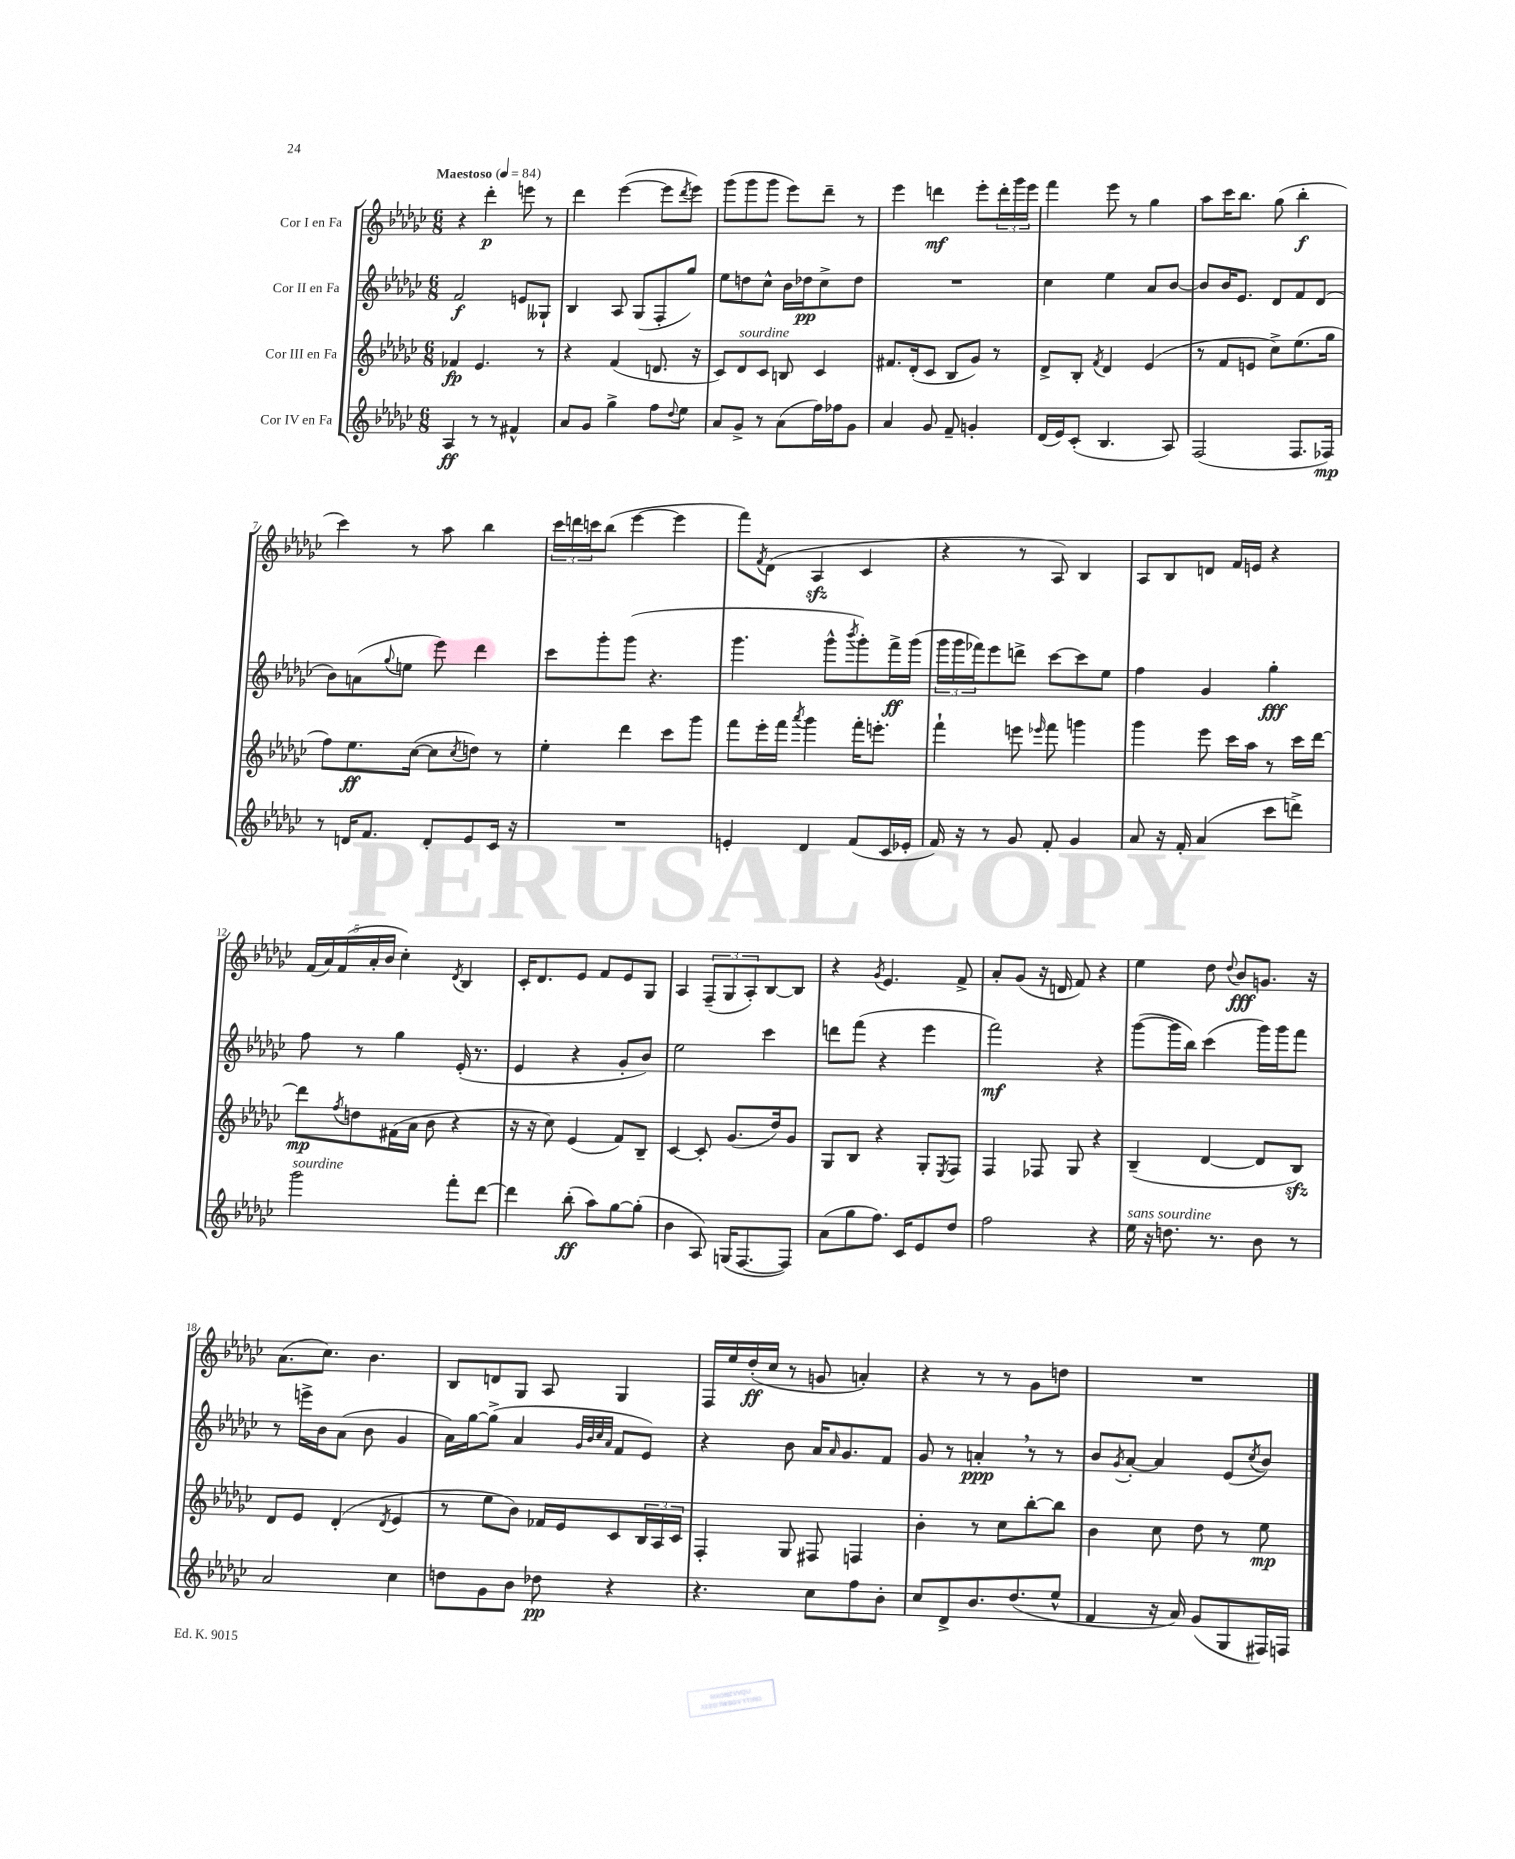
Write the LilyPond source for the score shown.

<<
\new StaffGroup <<
\new Staff = "s0" \with { instrumentName = "Cor I en Fa" } {
    \clef treble \key ges \major \numericTimeSignature \time 6/8 \tempo "Maestoso" 4 = 84
    r4 des'''4-.\p e'''8 r8 |
    des'''4 ees'''4~( ees'''8 \acciaccatura { des'''8 } ees'''8) |
    ges'''8( ges'''8 ges'''8 ees'''8) des'''8-- r8 |
    ees'''4 d'''4\mf ees'''8-. \tuplet 3/2 { d'''16-. ges'''16 ees'''16 } |
    f'''4 ees'''8 r8 ges''4 |
    aes''8 ces'''16 bes''8. ges''8( bes''4-.\f |
    ces'''4) r8 aes''8 bes''4 |
    \tuplet 3/2 { ces'''16 d'''16 c'''16 } bes''8( ees'''4~ ees'''4 |
    f'''8) \acciaccatura { f'8 } des'8( aes4\sfz ces'4 |
    r4 r8 aes8) bes4 |
    aes8 bes8 d'8 f'16 e'16 r4 |
    \tuplet 5/4 { f'16( aes'16) f'16( aes'16-. bes'16 } ces''4-.) \acciaccatura { des'8 } bes4 |
    ces'16-. des'8. ees'8 f'8 ees'8 ges8 |
    aes4 \tuplet 3/2 { f8--( ges8 aes8-.) } bes8~ bes8 |
    r4 \acciaccatura { ges'8 } ees'4. f'8-> |
    aes'8-. ges'8( r16 d'16 f'8) r4 |
    ees''4 des''8 \appoggiatura { des''8 } bes'8\fff g'8. r16 |
    aes'8.( ces''8.) bes'4. |
    bes8 d'8 ges8 aes8 ges4 |
    f16 ees''16 des''16-.\ff( ces''16 r8 g'8 a'4-.) |
    r4 r8 r8 ges'8 d''8 |
    R2. \bar "|." |
}
\new Staff = "s1" \with { instrumentName = "Cor II en Fa" } {
    \clef treble \key ges \major \numericTimeSignature \time 6/8
    f'2\f e'8 geses8-! |
    bes4 aes8 ges8( f8-. ges''8) |
    ees''8 d''8 ces''8-^ bes'16 des''16\pp ces''8-> des''8 |
    R2. |
    ces''4 ees''4 aes'8 bes'8~ |
    bes'8 bes'16 ees'8. des'8 f'8 des'8( |
    bes'8) a'8( \appoggiatura { ges''8 } e''8 ees'''8) des'''4 |
    ces'''8 ges'''8-. ges'''8( r4. |
    ges'''4. ges'''8-^ \acciaccatura { bes'''8 } ges'''8-.) f'''16->\ff ges'''16( |
    \tuplet 3/2 { ges'''16 ges'''16 fes'''16) } ees'''8 d'''8-> ces'''8~ ces'''8 ees''8 |
    f''4 ges'4 ges''4-.\fff |
    f''8 r8 ges''4 ees'16-.( r8. |
    ees'4 r4 ges'8-. bes'8) |
    ees''2 ces'''4 |
    d'''8 f'''8( r4 ees'''4 |
    f'''2\mf) r4 |
    ges'''8~( ges'''16 bes''16) ces'''4( ges'''16) ges'''16 f'''8 |
    r8 e'''16-> bes'16 aes'8( bes'8 ges'4 |
    aes'16) ges''16~ ges''8->( aes'4 \grace { ges'32 bes'32 ces''32 aes'32 } f'8 ees'8) |
    r4 bes'8 aes'16 \grace { aes'16 } ges'8. f'8 |
    ges'8 r8 a'4-.\ppp \breathe r8 r8 |
    bes'8 \acciaccatura { ges'8 } aes'8~-. aes'4 ees'8( \acciaccatura { ces''8 } bes'8) \bar "|." |
}
\new Staff = "s2" \with { instrumentName = "Cor III en Fa" } {
    \clef treble \key ges \major \numericTimeSignature \time 6/8
    fes'4\fp ees'4. r8 |
    r4 f'4( d'8. r16 |
    ces'8) des'8^\markup { \italic "sourdine" } ces'8 b8 ces'4 |
    fis'8. des'16-.( ces'8 bes8 ges'8) r8 |
    des'8-> bes8-. \acciaccatura { f'8 } des'4 ees'4( |
    r8 f'8 e'8 ces''8->) ees''8.( ges''16 |
    f''8) ees''8.\ff ces''16~( ces''8 \acciaccatura { ces''8 } d''8) r8 |
    ees''4-. des'''4 ces'''8 ges'''8 |
    f'''8 ees'''16-. f'''16 \acciaccatura { aes'''8 } ges'''4 f'''16-. e'''8.-. |
    f'''4-! e'''8 \grace { ees'''16 } f'''8 g'''4 |
    ges'''4 ees'''8 ces'''16 aes''16 r8 ces'''16 des'''16~ |
    des'''8\mp \acciaccatura { f''8 } d''8 fis'16( aes'16 bes'8 r4 |
    r16 r16 ces''8) ees'4( f'8) bes8-- |
    ces'4~ ces'8-. ges'8.( des''16) ges'8 |
    ges8 bes8 r4 ges8-. \acciaccatura { ees8 } f8 |
    f4 fes8 ges8 r4 |
    bes4--( des'4~ des'8 bes8\sfz) |
    des'8 ees'8 des'4-.( \acciaccatura { des'8 } ees'4 |
    r8 ees''8 bes'8) fes'16 ees'16 ces'8 \tuplet 3/2 { bes16 aes16 ces'16 } |
    f4-. ges8 fis8 f4 |
    bes'4-. r8 ces''8 bes''8~-. bes''8 |
    bes'4 ces''8 des''8 r8 ees''8\mp \bar "|." |
}
\new Staff = "s3" \with { instrumentName = "Cor IV en Fa" } {
    \clef treble \key ges \major \numericTimeSignature \time 6/8
    aes4\ff r8 r8 fis'4-^ |
    aes'8 ges'8 ges''4-> f''8 \appoggiatura { des''8 } ees''8 |
    aes'8 ges'8-> r8 aes'8( f''16) fes''16 ges'8 |
    aes'4 ges'8 f'8-- g'4-. |
    des'16( ees'16) ces'8-.( bes4. aes8) |
    f2( f8. fes16\mp) |
    r8 d'16 f'8. d'8-. ees'8 ces'16 r16 |
    R2. |
    e'4-. des'4 f'8( ces'16 ees'16-. |
    f'16) r16 r8 ges'8 f'8-. ges'4 |
    aes'8 r16 f'16-. aes'4( ces'''8 d'''8->) |
    ges'''2^\markup { \italic "sourdine" } f'''8-. des'''8~ |
    des'''4 bes''8-.\ff( aes''8) ges''8~ ges''8-.( |
    bes'4 aes8) g16( f8.~ f8) |
    aes'8( ges''8 f''8.) ces'16 ees'8 des''8 |
    f''2 r4 |
    ees''16^\markup { \italic "sans sourdine" } r16 d''8. r8. bes'8 r8 |
    aes'2 ces''4 |
    d''8 ges'8 bes'8 des''8\pp r4 |
    r4. ces''8 f''8 bes'8-. |
    ces''8 des'8-> bes'8. des''8.( ees''8-^ |
    f'4 r16 aes'16) ges'8( ges8 fis16) f16 \bar "|." |
}
>>
>>
